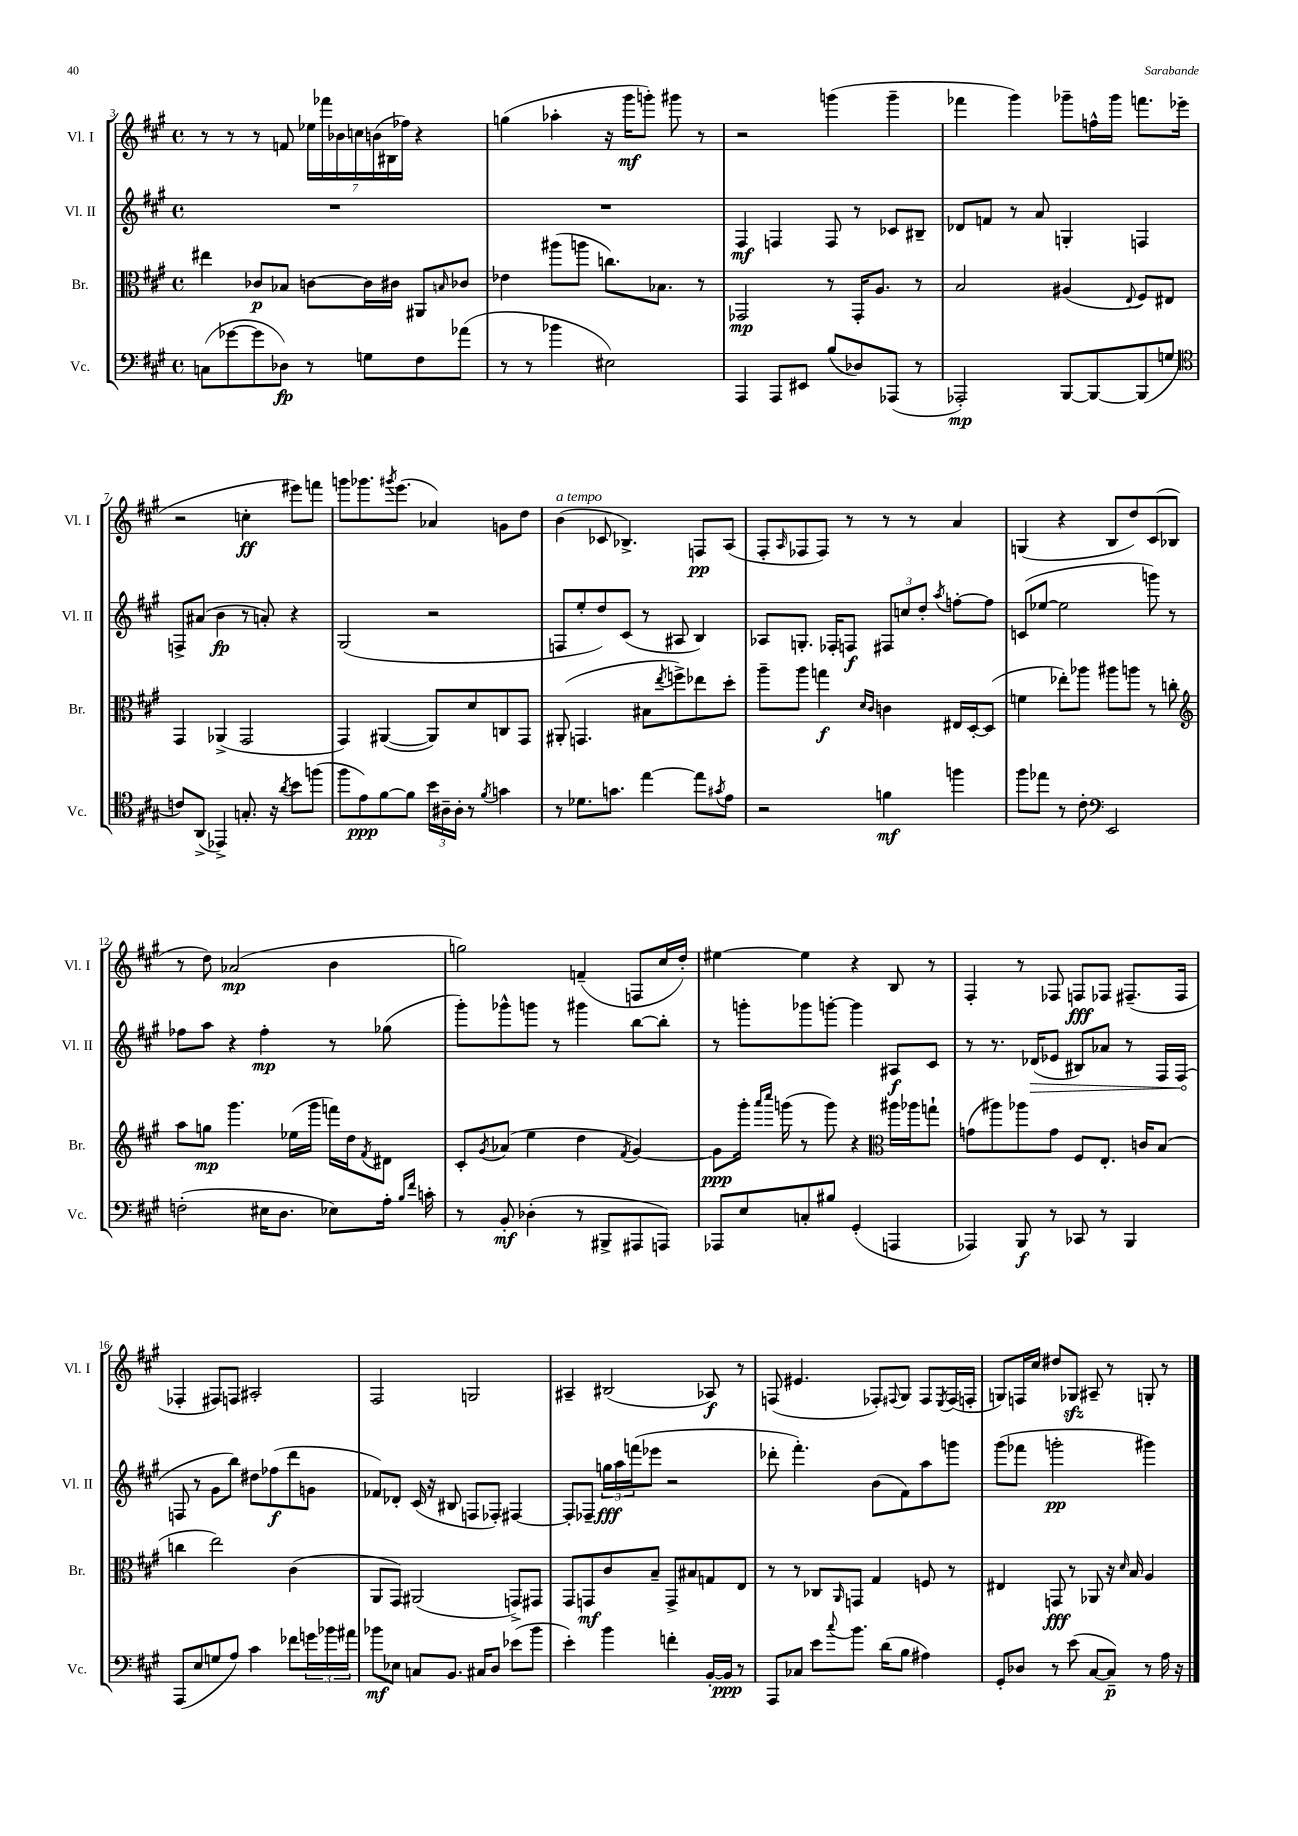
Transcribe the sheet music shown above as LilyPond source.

<<
\new StaffGroup <<
\new Staff = "s0" \with { instrumentName = "Vl. I" shortInstrumentName = "Vl. I" } {
    \clef treble \key a \major \defaultTimeSignature \time 4/4
    r8 r8 r8 f'8 \tuplet 7/4 { ees''16 fes'''16 bes'16 c''16 b'16( bis16 fes''16) } r4 |
    g''4( aes''4-. r16 gis'''16\mf g'''8-.) gis'''8 r8 |
    r2 g'''4( g'''4-- |
    fes'''4 gis'''4) ges'''8-- f''16-^ ges'''16 f'''8. ees'''16( |
    r2 c''4-.\ff eis'''8) f'''8 |
    g'''8 ges'''8. \acciaccatura { gis'''8 } e'''8.( aes'4) g'8 d''8 |
    b'4^\markup { \italic "a tempo" }( ces'8 bes4.->) f8\pp a8( |
    fis8-. \grace { a16 } fes8 fes8) r8 r8 r8 a'4 |
    g4( r4 b8 d''8) cis'8( bes8 |
    r8 d''8) aes'2\mp( b'4 |
    g''2) f'4--( f8 cis''16 d''16-.) |
    eis''4~ eis''4 r4 b8 r8 |
    fis4-. r8 fes8 f8\fff fes8 fis8.--( fis16 |
    fes4-. fis8) f8 ais2-. |
    fis2 g2 |
    ais4-- bis2( aes8\f) r8 |
    f8( eis'4. fes8-.) \appoggiatura { fis8 } gis8 fis8 \acciaccatura { e8 } fis16( f16-. |
    g8) f16 cis''16 dis''8 ges8\sfz ais8-- r8 g8-. r8 \bar "|." |
}
\new Staff = "s1" \with { instrumentName = "Vl. II" shortInstrumentName = "Vl. II" } {
    \clef treble \key a \major \defaultTimeSignature \time 4/4
    R1 |
    R1 |
    fis4\mf f4 f8 r8 ces'8 bis8-- |
    des'8 f'8 r8 a'8 g4-. f4 |
    f8-> ais'8( b'4\fp r8 a'8-.) r4 |
    gis2( r2 |
    f8 e''8-. d''8) cis'8( r8 ais8 b4) |
    aes8 g8.-. fes16-. f8\f \tuplet 3/2 { fis8 c''8 d''8-. } \acciaccatura { a''8 } f''8~-. f''8 |
    c'8( ees''8~ ees''2 g'''8) r8 |
    fes''8 a''8 r4 fes''4-.\mp r8 ges''8( |
    gis'''8-.) ges'''8-^ g'''8 r8 gis'''4 b''8~ b''8-. |
    r8 g'''8-. ges'''8 g'''8~-. g'''4 ais8\f cis'8 |
    r8 r8. \once \override Hairpin.circled-tip = ##t des'16\>( ees'8 bis8) aes'8 r8 fis16 fis16\!( |
    f8 r8 gis'8 b''8) dis''8 fes''8\f( d'''8 g'8 |
    fes'8) des'8-. cis'16( r16 bis8 f8 fes8-.) fis4~ |
    fis8-. fes8-- \tuplet 3/2 { g''16\fff a''16 f'''16( } ees'''8 r2 |
    des'''8-. fis'''4.-.) b'8( fis'8) a''8 g'''8 |
    gis'''8( fes'''8 g'''2-.\pp gis'''4) \bar "|." |
}
\new Staff = "s2" \with { instrumentName = "Br." shortInstrumentName = "Br." } {
    \clef alto \key a \major \defaultTimeSignature \time 4/4
    eis''4 ces'8\p bes8 c'8~ c'16 cis'16 ais,8 \grace { b16 } ces'8 |
    ees'4 ais''8( a''8 c''8.) bes8. r8 |
    ges,2\mp r8 ges,16-. a8. r8 |
    b2 ais4( \appoggiatura { e8 } fis8) eis8 |
    gis,4 aes,4->( gis,2 |
    gis,4) ais,4~( ais,8) d'8 c8 gis,8 |
    ais,8-.( g,4. bis8 \acciaccatura { e''8 } f''8->) ees''8 d''8-. |
    a''8-- a''8 g''4\f \grace { d'16 cis'16 } c'4 eis16 d16~-. d8( |
    f'4 ees''8-.) aes''8 ais''8 a''8 r8 c''8-. |
    \clef treble a''8 g''8\mp gis'''4. ees''16( gis'''16 f'''16) d''16 \acciaccatura { fis'8 } dis'8 |
    cis'8-. \acciaccatura { gis'8 } aes'8( e''4 d''4 \acciaccatura { fis'8 } gis'4~) |
    gis'8\ppp gis'''16-. \grace { a'''16 cis''''16 } g'''16( r8 g'''8) r4 \clef alto ais''16 aes''16 g''8-! |
    g'8( ais''8) aes''8 g'8 fis8 e8.-. c'16 b8( |
    c''4 e''2) cis'4( |
    a,8 gis,8) ais,2( g,8->) gis,8 |
    gis,8 g,8\mf cis'8 b8-- g,8-> bis8 g8 e8 |
    r8 r8 ces8 \grace { a,16 } g,8 gis4 f8 r8 |
    eis4 g,8\fff r8 aes,8 r16 \grace { d'16 } b16 a4 \bar "|." |
}
\new Staff = "s3" \with { instrumentName = "Vc." shortInstrumentName = "Vc." } {
    \clef bass \key a \major \defaultTimeSignature \time 4/4
    c8( ges'8~ ges'8 des8\fp) r8 g8 fis8 aes'8( |
    r8 r8 bes'4 eis2) |
    a,,4 a,,8 eis,8 b8( des8) aes,,8( r8 |
    aes,,2-.\mp) b,,8~ b,,8~ b,,8( g8 |
    \clef tenor c'8) a,8->( ees,4->) g8.-. r16 \acciaccatura { a'8 } b'8 f''8( |
    fis''8 e'8\ppp) fis'8~ fis'8 \tuplet 3/2 { b'16 ais16-- ais16-. } r8 \acciaccatura { fis'8 } g'4 |
    r8 des'8. g'8. e''4~ e''8 \acciaccatura { gis'8 } e'8 |
    r2 f'4\mf f''4 |
    fis''8 ees''8 r8 cis'8-. \clef bass e,2 |
    f2-.( eis16 d8. ees8) a16-. \grace { b16 fis'16 } c'16-. |
    r8 b,8-.\mf des4-.( r8 bis,,8-> ais,,8 a,,8) |
    aes,,8 e8 c8-. bis8 gis,4-.( a,,4 |
    aes,,4) b,,8\f r8 ces,8 r8 b,,4 |
    a,,8( e8 g8 a8) cis'4 fes'8 \tuplet 3/2 { g'16 bes'16 ais'16 } |
    bes'8\mf ees8 c8 b,8. cis16 d8 ees'8( bes'8 |
    e'4-.) b'4 f'4-. b,16~-. b,16\ppp r8 |
    a,,8 ces8 e'8 \appoggiatura { cis''8 } b'8. d'16( b8 ais4) |
    gis,8-. des8 r8 e'8( cis8~ cis8--\p) r8 a16 r16 \bar "|." |
}
>>
>>
\layout { \context { \Score currentBarNumber = #3 } }
